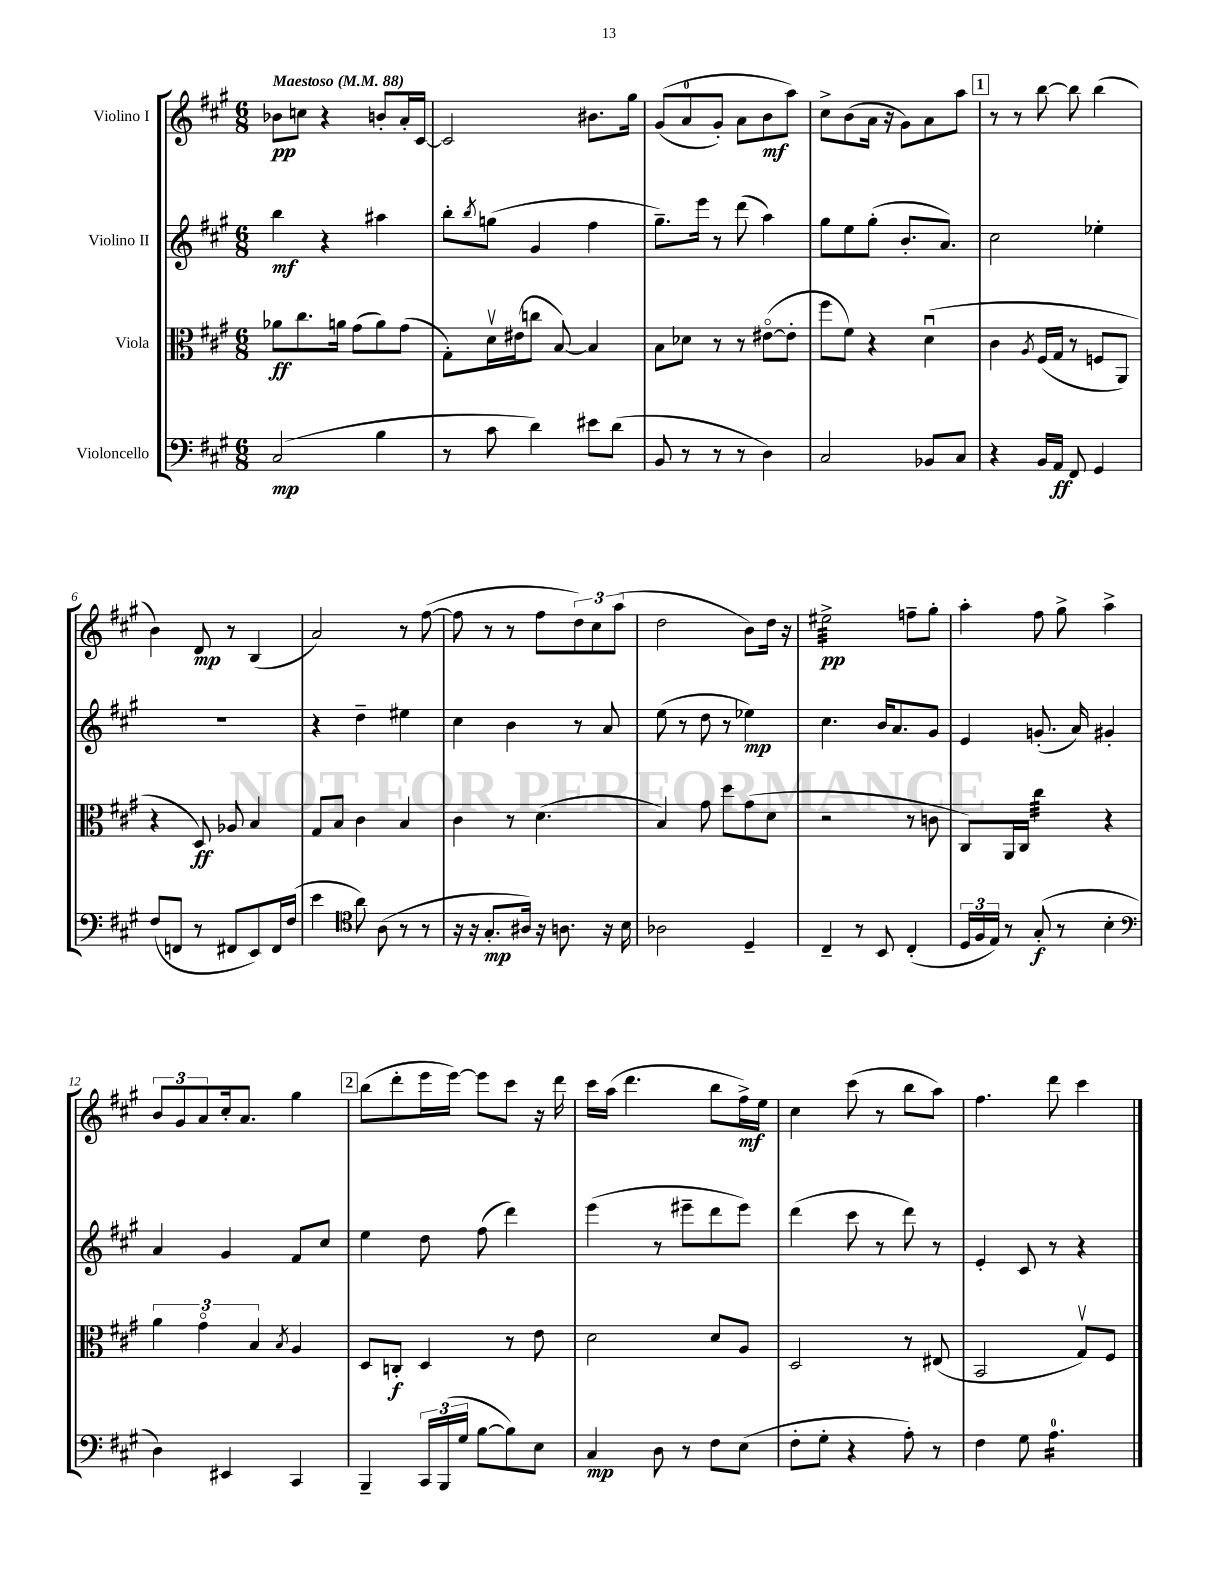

**kern	**kern	**kern	**kern
*staff4	*staff3	*staff2	*staff1
*clefF4	*clefC3	*clefG2	*clefG2
*k[f#c#g#]	*k[f#c#g#]	*k[f#c#g#]	*k[f#c#g#]
*M6/8	*M6/8	*M6/8	*M6/8
*MM88	*MM88	*MM88	*MM88
(2C#	8a-	4bb	8b-
.	8.cc#	.	8cc
.	.	4r	4r
.	16a	.	.
.	(8g#	.	.
4B	8a)	4aa#	8b'
.	(8g#	.	16a'
.	.	.	[16c#
=	=	=	=
8r	8G#')	8bb'	2c#]
.	.	8qbb	.
8c#	16dv	(8gg	.
.	(16e#	.	.
4d)	8cc	4g#	.
.	[8B)	.	.
8e#	4B]	4ff#	8.b#
(8d	.	.	.
.	.	.	16gg#
=	=	=	=
8BB	8B	8.gg#~)	&((8g#
8r	8d-	.	8a
.	.	16eee	.
8r	8r	8r	8g#')
8r	8r	(8ddd	8a
4D)	([8e#o	4aa)	8b
.	8e#']	.	8aa&)
=	=	=	=
2C#	8ff#	8gg#	8cc#^
.	8f#)	8ee	(8b
.	4r	(8gg#'	16a
.	.	.	16r
.	.	8.b'	8g#)
8BB-	&(4du	.	8a
.	.	8.a)	.
8C#	.	.	8aa
=	=	=	=
4r	4c#	2cc#	8r
.	.	.	8r
.	8qA	.	.
16BB	(16F#	.	[8bb
16AA	16G#	.	.
8FF#	8r	.	8bb]
4GG#	8F	4ee-'	(4bb
.	8AA)	.	.
=	=	=	=
(8F#	4r	2.r	4b)
8FF	.	.	.
8r	8D&)	.	8d
8FF#	8A-	.	8r
8EE)	4B	.	(4B
16FF#	.	.	.
(16F#	.	.	.
=	=	=	=
4e	8G#	4r	2a)
.	8B	.	.
*clefC4	*	*	*
8a)	4c#	4dd~	.
(8A	.	.	.
8r	4B	4ee#	8r
8r	.	.	([8ff#
=	=	=	=
16r	4c#	4cc#	8ff#]
16r	.	.	.
8.G#'	.	.	8r
.	8r	4b	8r
16A#)	.	.	.
16r	(4.d	.	8ff#
8.A	.	.	.
.	.	8r	12dd)
.	.	.	12cc#
16r	.	8a	.
.	.	.	(12aa
16B	.	.	.
=	=	=	=
2A-	4B)	(8ee	2dd
.	.	8r	.
.	8g#	8dd	.
.	8dd	8r	.
4D~	(8g#	4ee-)	8b)
.	8d	.	16dd
.	.	.	16r
=	=	=	=
4C#~	2r	4.cc#	2ee#^
8r	.	.	.
8BB	.	16b	.
.	.	8.a	.
(4C#'	8r	.	8ff~
.	8c	8g#	8gg#'
=	=	=	=
24D	8C#)	4e	4aa'
24F#	.	.	.
24E)	.	.	.
8r	16AA	.	.
.	16C#	.	.
(8G#'	4cc#	(8.g'	8ff#
8r	.	.	8gg#^
.	.	16a)	.
4B'	4r	4g#'	4aa^
=	=	=	=
*clefF4	*	*	*
4D)	6a	4a	12b
.	.	.	12g#
.	6g#o	.	12a
4EE#	.	4g#	16cc#'
.	.	.	8.a
.	6B	.	.
.	8qB	.	.
4CC#	4A	8f#	4gg#
.	.	8cc#	.
=	=	=	=
4BBB~	8D	4ee	(8bb
.	8C'	.	8ddd'
24CC#	4D	8dd	16eee
(24BBB	.	.	.
.	.	.	[16eee)
24G#	.	.	.
[8B	.	(8ff#	8eee]
8B])	8r	4ddd)	8ccc#
8E	8e	.	16r
.	.	.	16ddd
=	=	=	=
4C#	2d	(4eee	16ccc#
.	.	.	(16aa
.	.	.	4.ddd
8D	.	8r	.
8r	.	8eee#~	.
8F#	8d	8ddd	8bb
(8E	8A	8eee#)	16ff#^)
.	.	.	16ee
=	=	=	=
8F#'	2D	(4ddd	4cc#
8G#'	.	.	.
4r	.	8ccc#	(8ccc#
.	.	8r	8r
8A')	8r	8ddd)	8bb
8r	(8E#	8r	8aa)
=	=	=	=
4F#	2BB	4e'	4.ff#
8G#	.	8c#	.
4.A	.	8r	8ddd
.	8G#v)	4r	4ccc#
.	8F#	.	.
==	==	==	==
*-	*-	*-	*-
